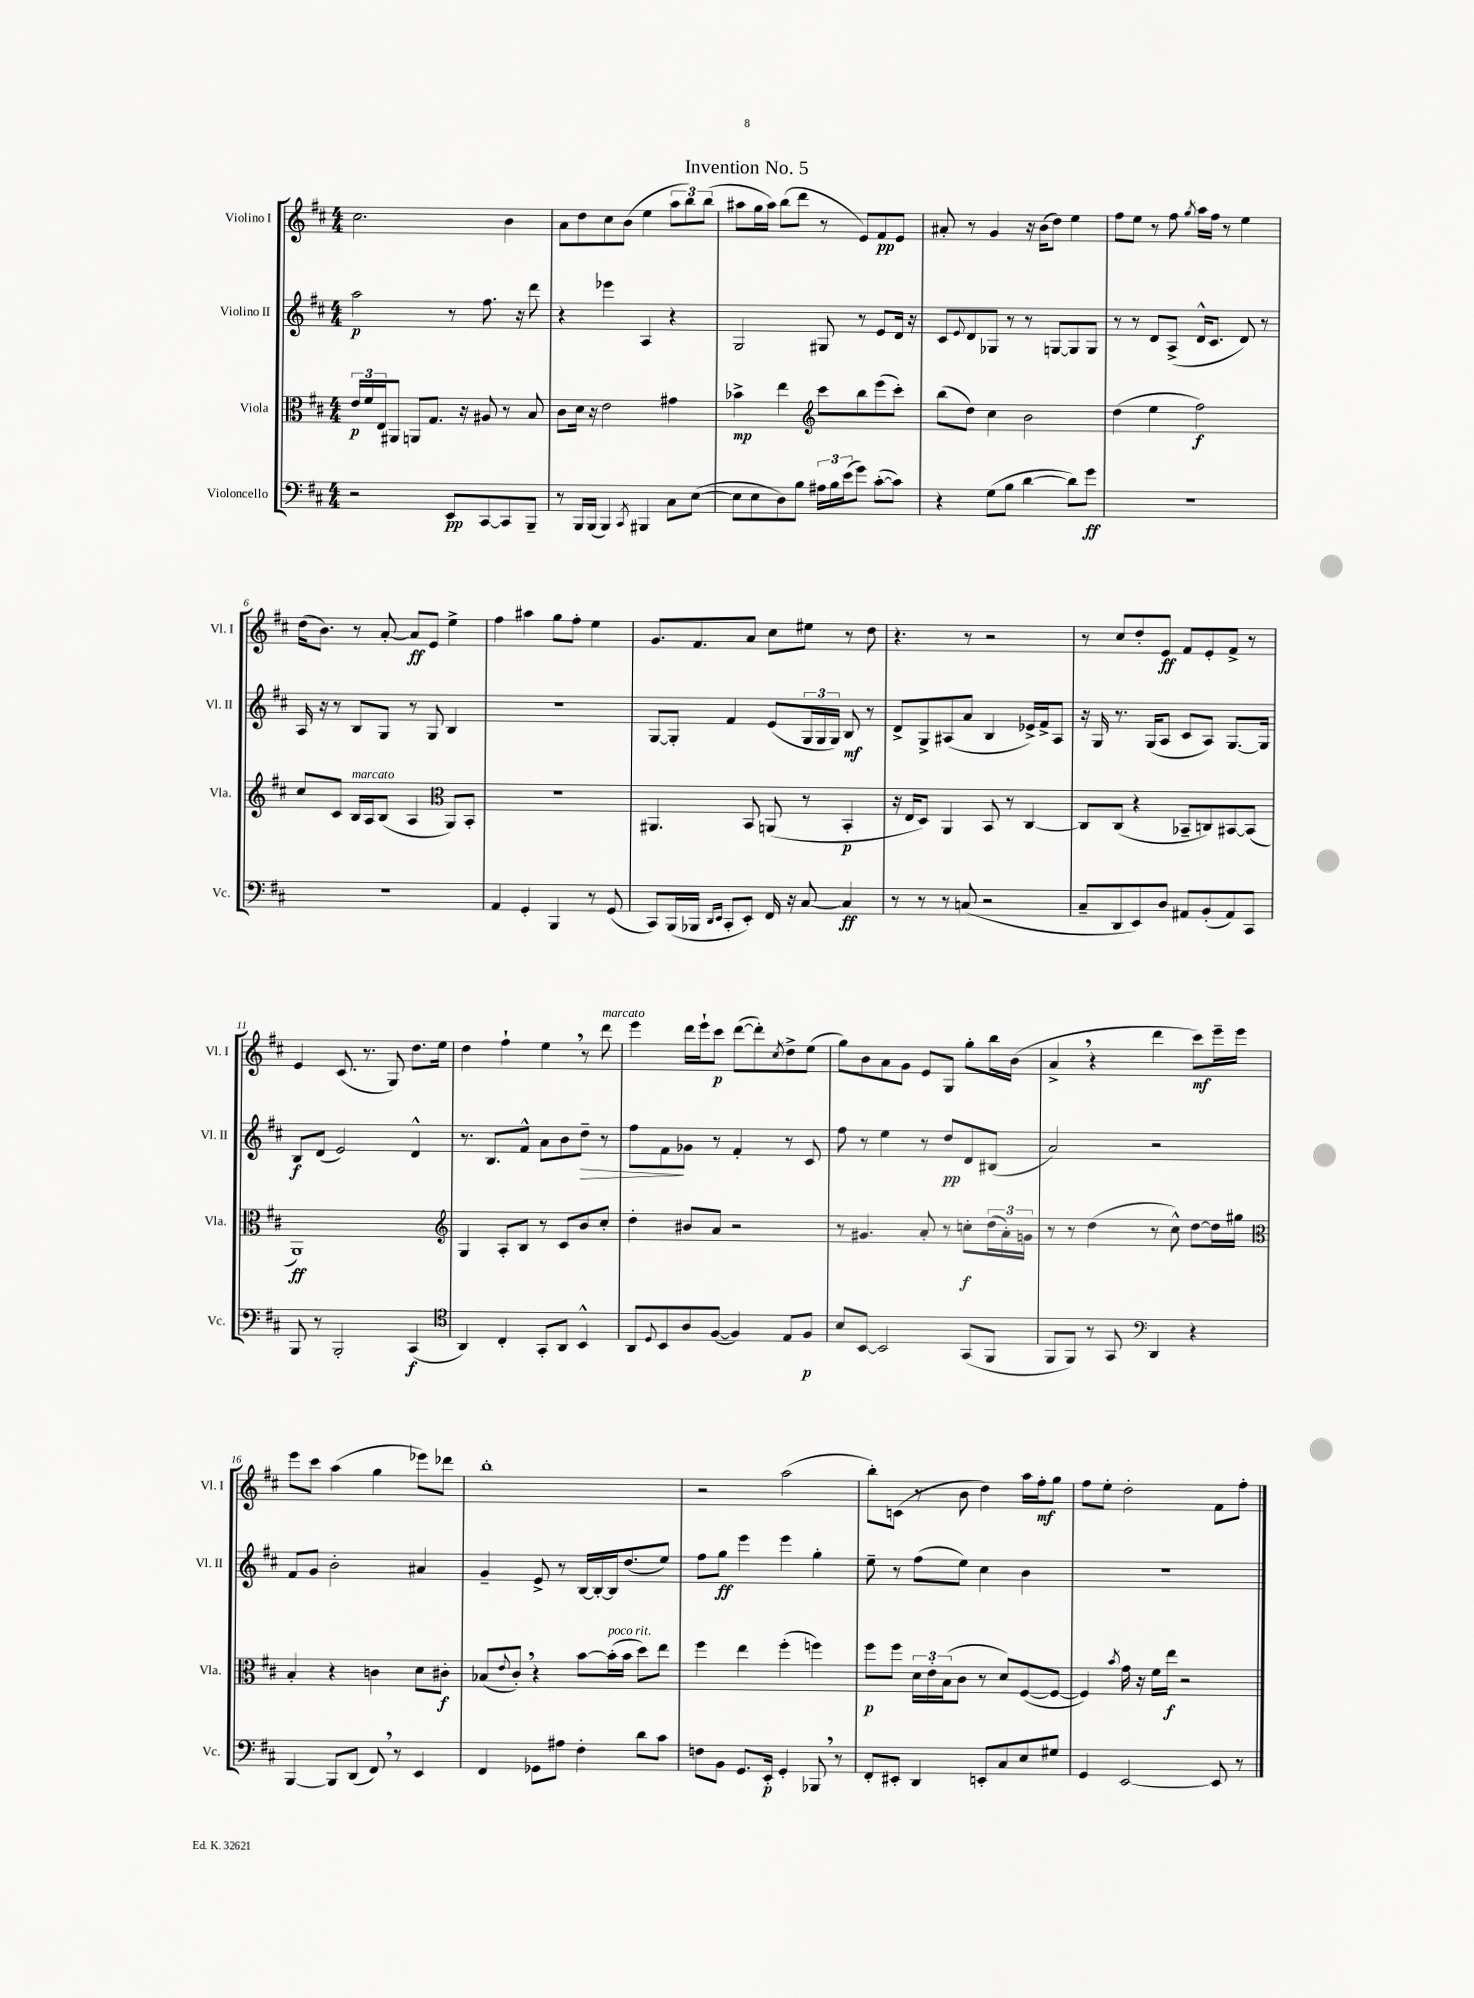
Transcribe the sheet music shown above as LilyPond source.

\header { title = "Invention No. 5" }
<<
\new StaffGroup <<
\new Staff = "s0" \with { instrumentName = "Violino I" shortInstrumentName = "Vl. I" } {
    \clef treble \key d \major \numericTimeSignature \time 4/4
    cis''2. b'4 |
    a'8 d''8 cis''8 b'8( e''4 \tuplet 3/2 { a''8 b''8) b''8( } |
    ais''8 g''16 ais''16) b''8( d'''8 r8 e'8) fis'8\pp e'8 |
    ais'8-. r8 g'4 r16 b'16( d''8) e''4 |
    fis''8 e''8 r8 fis''8 \acciaccatura { g''8 } a''16 fis''16 r8 e''4 |
    d''16( b'8.) r8 a'8~-. a'8\ff e'8 e''4-> |
    fis''4 ais''4 g''8 fis''8-. e''4 |
    g'8. fis'8. a'8 cis''8 eis''8 r8 d''8 |
    r4. r8 r2 |
    r8 cis''8 d''8-. e'8\ff fis'8 e'8-. fis'8-> r8 |
    e'4 cis'8.( r8. g8) d''8. e''16 |
    d''4 fis''4-! e''4 \breathe r8 d'''8^\markup { \italic "marcato" } |
    e'''4 d'''16 e'''16-! cis'''8\p d'''8~( d'''8-.) \acciaccatura { cis''8 } d''8-> e''8( |
    g''8) b'8 a'8 g'8 e'8 g8 g''8-. b''16 b'16( |
    a'4-> \breathe r4 d'''4 cis'''8\mf) e'''16-- e'''16 |
    e'''8 cis'''8 a''4( g''4 ees'''8) des'''8 |
    b''1-. |
    r2 a''2( |
    b''8-.) c'8( r8 b'8 d''4) a''16 fis''16-.\mf g''8 |
    fis''8 e''8-. d''2-. fis'8 fis''8-. \bar "|." |
}
\new Staff = "s1" \with { instrumentName = "Violino II" shortInstrumentName = "Vl. II" } {
    \clef treble \key d \major \numericTimeSignature \time 4/4
    a''2\p r8 fis''8. r16 d'''8 |
    r4 ees'''4 a4 r4 |
    g2 gis8 r8 e'8 d'16 r16 |
    cis'8 \appoggiatura { e'8 } d'8 ges8 r8 r8 g8~ g8 g8 |
    r8 r8 d'8 a8->( d'16-^ cis'8. d'8) r8 |
    a16 r16 r8 b8 g8 r8 g8 b4 |
    R1 |
    g8~ g8-. fis'4 e'8( \tuplet 3/2 { g16 g16 g16) } b8\mf r8 |
    d'8-> g8-> ais8( a'8 b4 ees'16->) fis'16-> ais8 |
    r16 g16 r8. g16( a8 cis'8 a8) g8.~ g16 |
    b8\f d'8( e'2) d'4-^ |
    r8. b8. fis'8-^ a'8 b'8 d''8--\> r8 |
    fis''8 fis'8\! ges'8 r8 fis'4-. r8 cis'8 |
    fis''8 r8 e''4 r8 d''8\pp d'8 bis8( |
    a'2) r2 |
    fis'8 g'8 b'2-. ais'4 |
    g'4-- e'8-> r8 b16~ b16~-. b16 d''8.( e''8) |
    fis''8 g''8\ff e'''4 e'''4 g''4-. |
    e''8-- r8 fis''8( e''8) cis''4 b'4 |
    R1 \bar "|." |
}
\new Staff = "s2" \with { instrumentName = "Viola" shortInstrumentName = "Vla." } {
    \clef alto \key d \major \numericTimeSignature \time 4/4
    \tuplet 3/2 { e'16\p fis'16 e16 } ais,8 a,8 g8. r16 ais8 r8 b8 |
    cis'8 d'16 r16 e'2 gis'4 |
    bes'4->\mp e''4 \clef treble cis'''8 b''8 e'''8( cis'''8-.) |
    b''8( d''8) cis''4 b'2 |
    d''4( e''4 fis''2\f) |
    cis''8 cis'8 b16^\markup { \italic "marcato" } a16 b8( a4 \clef alto a,8) b,8-. |
    r1 |
    ais,4. b,8 a,8( r8 b,4-.\p |
    r16 e16 d8) a,4 b,8 r8 cis4~ |
    cis8 cis8( r4 bes,8-- c8) bis,8~ bis,8( |
    a,1\ff) |
    \clef treble g4 a8-. b8 r8 cis'8 b'8 cis''8-. |
    d''4-. bis'8 a'8 r2 |
    r8 gis'4. a'8-. r8 c''8-.\f \tuplet 3/2 { d''16( a'16-.) g'16 } |
    r8 r8 d''4( r8 cis''8-^) d''8~ d''16 gis''16 |
    \clef alto b4-. r4 c'4 d'8 cis'8-.\f |
    bes8( \appoggiatura { e'8 } cis'8-.) \breathe r4 b'8~ b'16-.^\markup { \italic "poco rit." }( b'16 d''8) e''8 |
    fis''4 e''4 fis''4-.( f''4) |
    fis''8\p fis''8 \tuplet 3/2 { d'16 e'16-. b16( } cis'8 r8 d'8) fis8~( fis8~ |
    fis4) \acciaccatura { b'8 } g'16 r16 fis'16 e''16\f r2 \bar "|." |
}
\new Staff = "s3" \with { instrumentName = "Violoncello" shortInstrumentName = "Vc." } {
    \clef bass \key d \major \numericTimeSignature \time 4/4
    r2 e,8\pp cis,8~ cis,8 b,,8-- |
    r8 b,,16 b,,16( b,,4) \acciaccatura { cis,8 } bis,,4 cis8 e8~( |
    e8 e8 d8) b8 \tuplet 3/2 { ais16 b16 e'16( } g'8) cis'8~-.( cis'8) |
    r4 g8( b8 d'4~ d'8) g'8\ff |
    R1 |
    R1 |
    a,4 g,4-. b,,4 r8 g,8( |
    cis,8) b,,16( bes,,16 \grace { d,16 e,16 } cis,8-. e,8-.) fis,16 r16 cis8~ cis4\ff |
    r8 r8 r8 c8( r2 |
    cis8-- d,8 e,8) d8 ais,8 b,8-.( ais,8) cis,8 |
    b,,8 r8 b,,2-. cis,4\f( |
    \clef tenor a,4) cis4-. g,8-. a,8 b,4-^ |
    a,8 \appoggiatura { d8 } b,8 a8 fis8~( fis4) e8 fis8\p |
    b8 b,8~ b,2 g,8( fis,8 |
    fis,8 fis,8) r8 g,8 \clef bass d,4 r4 |
    b,,4~ b,,8 d,8( fis,8) \breathe r8 e,4 |
    fis,4 ges,8 ais8 fis4-. d'8 cis'8 |
    f8 b,8 g,8. e,16-.\p g,4-. bes,,8 \breathe r8 |
    fis,8-. eis,8-. d,4 e,8-. cis8 e8 gis8 |
    g,4 e,2~ e,8 r8 \bar "|." |
}
>>
>>
